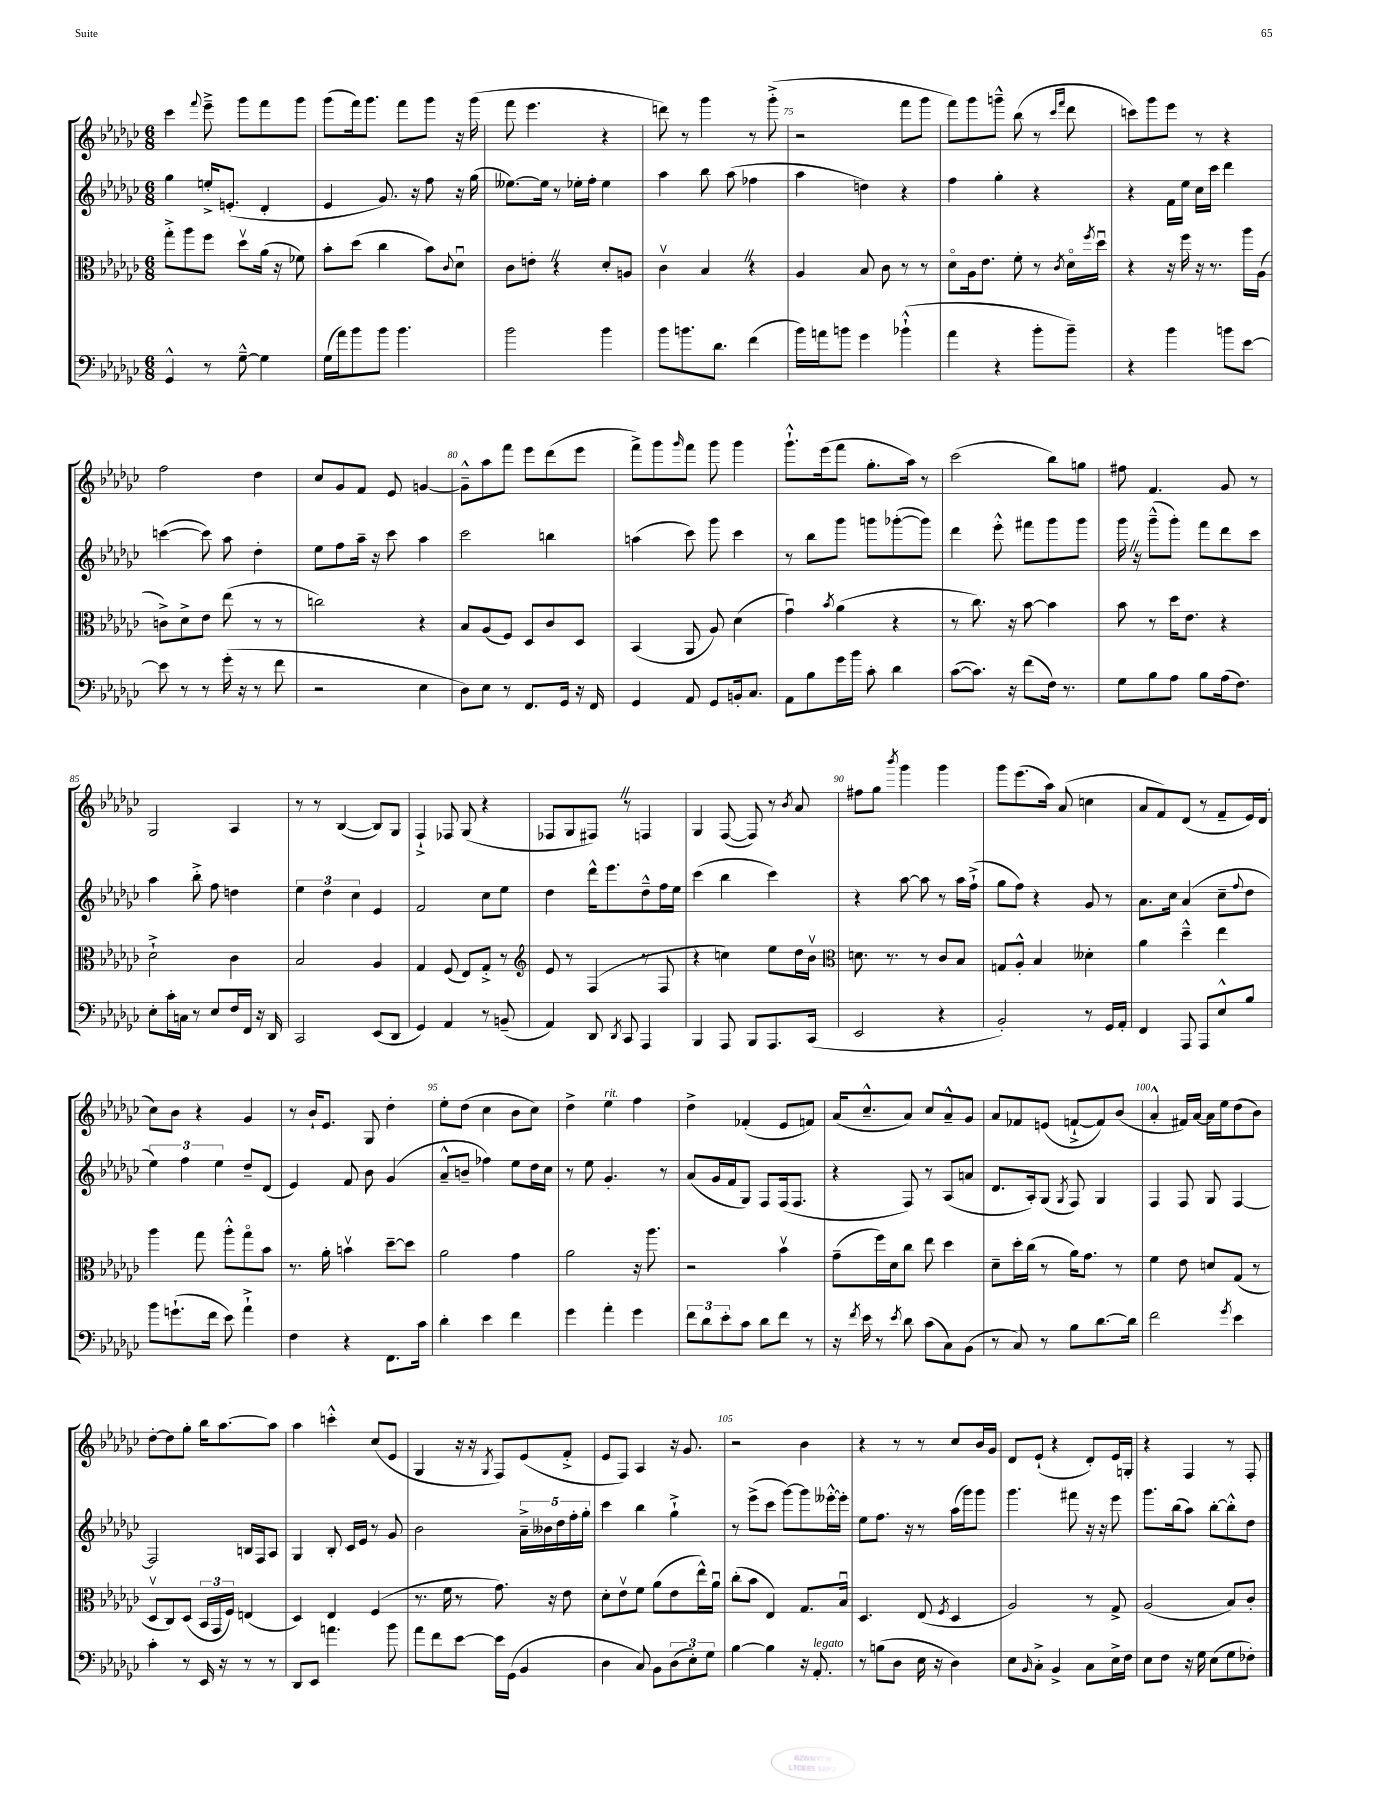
<<
\new StaffGroup <<
\new Staff = "s0" {
    \clef treble \key ges \major \numericTimeSignature \time 6/8
    ces'''4 \appoggiatura { f'''8 } ees'''8---> ges'''8 f'''8 ges'''8 |
    ges'''8( f'''16) ges'''8. f'''8 ges'''8 r16 ges'''16( |
    f'''8 ees'''4. r4 |
    d'''8) r8 ges'''4 r8 ges'''8-.->( |
    r2 f'''8 ges'''8 |
    f'''8) ges'''8 g'''8---^ bes''8( r8 \grace { ces'''16 f'''16 } des'''8 |
    c'''8) ges'''8 ees'''8 r8 r4 |
    f''2 des''4 |
    ces''8 ges'8 f'8 ees'8 g'4~ |
    g'8---^ aes''8 f'''8 ees'''8 des'''8( ees'''8 |
    f'''8->) ges'''8 \grace { ges'''16 } f'''8 ges'''8 ges'''4 |
    ges'''8.-!-^ ees'''16( f'''8 ges''8.-. aes''16) r8 |
    ces'''2( bes''8) g''8 |
    fis''8 f'4. ges'8 r8 |
    ges2 aes4 |
    r8 r8 bes4~( bes8) ges8 |
    f4-!-> fes8 ges8( r4 |
    fes8 ges8 fis8) \once \override BreathingSign.text = \markup { \musicglyph "scripts.caesura.straight" } \breathe r8 f4 |
    ges4 f8~( f8) r8 \acciaccatura { bes'8 } aes'8 |
    fis''8 ges''8 \acciaccatura { bes'''8 } ges'''4 ges'''4 |
    ges'''8 ees'''8.( aes''16) aes'8( c''4 |
    aes'8 f'8) des'8( r8 f'8-- ees'16) des'16( |
    ces''8) bes'8 r4 ges'4 |
    r8 bes'16-! ees'8. ges8 des''4-. |
    ees''8-. des''8( ces''4 bes'8 ces''8) |
    des''4-> ees''4^\markup { \italic "rit." } f''4 |
    des''4-> fes'4-.( ees'8 f'8) |
    aes'16( ces''8.---^ aes'8) ces''8 aes'8---^ ges'8 |
    aes'8 fes'8 e'8( f'8~-!-> f'8) bes'8( |
    aes'4-.-^ fis'16) aes'16~ aes'16 ees''16 des''8( bes'8) |
    des''8~-. des''8 ges''8-. bes''16 aes''8.~ aes''8 |
    aes''4 c'''4-.-^ ces''8( ees'8 |
    ges4 r16 r16 \acciaccatura { ges8 } f8) ees'8( f'8-.-> |
    ees'8 f8) aes4 r16 ges'8. |
    r2 bes'4 |
    r4 r8 r8 ces''8 bes'16 ges'16 |
    des'8 ees'8-!( r4 des'8-.) ees'16 g16-. |
    r4 f4 r8 f8-. \bar "|." |
}
\new Staff = "s1" {
    \clef treble \key ges \major \numericTimeSignature \time 6/8
    ges''4 e''16-.-> e'8.-.( des'4-. |
    ees'4 ges'8.) r16 f''8 r16 ges''16( |
    eeses''8.~) eeses''16 r8 ees''16-. f''16-. ees''4 |
    aes''4 bes''8 aes''8( fes''4 |
    aes''4 d''4) r4 |
    f''4 ges''4-. r4 |
    r4 f'16 ees''16 ces''16 ces'''16 des'''4 |
    c'''4~( c'''8) aes''8 des''4-. |
    ees''8 f''8 aes''16-- r16 ces'''8 aes''4 |
    ces'''2 b''4 |
    a''4( ces'''8) ges'''8 ces'''4 |
    r8 bes''8 ges'''8 g'''8 ges'''8~-.( ges'''8) |
    des'''4 ees'''8-.-^ fis'''8 ges'''8 ges'''8 |
    ges'''16 \once \override BreathingSign.text = \markup { \musicglyph "scripts.caesura.straight" } \breathe r16 ges'''8---^( ges'''8-.) f'''8 des'''8 ces'''8 |
    aes''4 bes''8-.-> f''8 d''4 |
    \tuplet 3/2 { ees''4 des''4 ces''4 } ees'4 |
    f'2 ces''8 ees''8 |
    des''4 des'''16-^ ees'''8. des''8---^ f''16 ees''16 |
    ces'''4( bes''4 ces'''4) |
    r4 aes''8~ aes''8 r8 aes''16 f''16-!->( |
    ges''8 f''8) r4 ges'8 r8 |
    aes'8. ces''16 aes'4( ces''8-- \appoggiatura { f''8 } des''8 |
    \tuplet 3/2 { ees''4) f''4 ees''4 } des''8-- des'8( |
    ees'4) f'8 bes'8 ges'4( |
    aes'8---^ b'8-- fes''4) ees''8 des''16 ces''16 |
    r8 ees''8 ges'4.-. r8 |
    aes'8( ges'16 f'16 ges8) f8 f16( f8. |
    r4 f8) r8 aes8( a'8 |
    des'8. aes16-.) ges8( \acciaccatura { ges8 } f8) ges4 |
    f4 f8 ges8 f4~ |
    f2 b16 f16 aes8 |
    ges4 bes8-. ces'16 ees'16 r8 ges'8 |
    bes'2 \tuplet 5/4 { aes'16---> beses'16 des''16 f''16-. ges''16-. } |
    ces'''4 bes''4 ges''4-!-> |
    r8 ees'''8->( ces'''8 ges'''8~) ges'''8 eeses'''16~-.-^ eeses'''16-. |
    ees''8 f''8. r16 r8 aes''16( ges'''16) ges'''8 |
    ges'''4. fis'''8 r16 r16 ees'''8 |
    ges'''8. bes''16( aes''8) bes''8~-. bes''8-.-^ des''8 \bar "|." |
}
\new Staff = "s2" {
    \clef alto \key ges \major \numericTimeSignature \time 6/8
    ges''8-.-> aes''8 f''8 des''8\upbow aes'16( r16 fes'8) |
    bes'8-. des''8( ces''4 bes'8) \appoggiatura { ces'8 } des'8\downbow |
    ces'8 e'8-. \once \override BreathingSign.text = \markup { \musicglyph "scripts.caesura.straight" } \breathe r4 des'8-. a8 |
    ces'4\upbow bes4 \once \override BreathingSign.text = \markup { \musicglyph "scripts.caesura.straight" } \breathe r4 |
    aes4 bes8 ces'8 r8 r8 |
    des'8\flageolet aes16 ees'8. f'8-. r8 \acciaccatura { ces'8 } des'16\flageolet \acciaccatura { f''8 } des''16\downbow |
    r4 r16 f''16 r16 r8. aes''16 aes16( |
    c'8->) des'8-> ees'8 ees''8( r8 r8 |
    c''2) r4 |
    bes8 aes8( f8) des8 ces'8 des8 |
    bes,4( aes,8 aes8) des'4( |
    ges'4\downbow) \acciaccatura { bes'8 } aes'4( r4 |
    r8 ces''8.) r16 bes'8~ bes'4 |
    bes'8 r8 des''16 ees'8. r4 |
    des'2-!-> ces'4 |
    bes2 aes4 |
    ges4 f8( ees8) ges8-.-> r8 |
    \clef treble ees'8 r8 f4( r8 f8 |
    r4 c''4) ees''8 des''16 bes'16\upbow |
    \clef alto d'8. r8. r8 ces'8 bes8 |
    g8 aes8-.-^ bes4 deses'4-. |
    aes'4 des''4---^ ees''4 |
    aes''4 ges''8 aes''8-.-^ ges''8\flageolet bes'8 |
    r8. aes'16-. b'4\upbow des''8~-- des''8 |
    aes'2 ges'4 |
    aes'2 r16 aes''8. |
    r2 bes'4\upbow |
    ges'8--( f''16) des'16 ces''8 ees''8 des''4 |
    des'8-- des''16-. ces''16( r8 aes'16) ges'8. r8 |
    f'4 ees'8 d'8 ges8( r8 |
    des8\upbow ces8) des8( \tuplet 3/2 { bes,16 ges,16 f16) } e4( |
    des4) ees4 f4( |
    r8. f'16 r8 ges'8.) r16 ees'8 |
    des'8-. ees'8\upbow f'8 aes'8( ees'8 ees''16-^) aes'16\downbow |
    ces''8-.( bes'8 ees4) ges8. bes16\downbow |
    des4. ees8( \acciaccatura { f8 } des4 |
    aes2) r8 ges8-> |
    aes2( bes8) ces'8-. \bar "|." |
}
\new Staff = "s3" {
    \clef bass \key ges \major \numericTimeSignature \time 6/8
    ges,4-^ r8 ges8~---^ ges4 |
    ges16( aes'16) bes'8 bes'8 bes'4. |
    bes'2 bes'4 |
    bes'8 b'8. des'8. f'4( |
    bes'16) a'16 b'8 ges'4 bes'4-!-^( |
    aes'4 r4 bes'8-. bes'8--) |
    r4 bes'4 b'8 ees'8~ |
    ees'8 r8 r8 ges'16-.( r16 r8 f'8 |
    r2 ees4 |
    des8) ees8 r8 f,8. ges,16 r16 f,16 |
    ges,4 aes,8 ges,8 b,16-. ces8. |
    aes,8 bes8 ges'16 bes'16 ces'8-. des'4 |
    ces'8~( ces'8.) r16 f'8( f16) r8. |
    ges8 bes8 aes8 bes8 aes16( f8.) |
    ees8-. ces'16-. c16 r8 ees8 f16 f,16 r16 des,16 |
    ces,2 ees,8( des,8 |
    ges,4) aes,4 r8 b,8--( |
    aes,4) des,8 \acciaccatura { des,8 } ces,8 aes,,4 |
    bes,,4 aes,,8 bes,,8 aes,,8. ces,16( |
    ees,2 r4 |
    bes,2-.) r8 ges,16 aes,16-. |
    f,4 aes,,8 aes,,8 ees8-^ bes8 |
    bes'8 g'8.-!( f'16 ees'8) aes'4-!-> |
    f4 r4 f,8. ces'16 |
    des'4-. ees'4 f'4 |
    ges'4 aes'4-. ges'4 |
    \tuplet 3/2 { f'8 des'8 ees'8-. } ces'8 des'8 f'8 r8 |
    r16 \acciaccatura { f'8 } ees'16 r8 \acciaccatura { ees'8 } des'8 ces'8( ces8) bes,8( |
    r8 ces8) r8 bes8 des'8.~ des'16 |
    f'2 \acciaccatura { ges'8 } ees'4 |
    ces'4-. r8 ees,16 r16 r8 r8 |
    des,8 ees,8 a'4. bes'8 |
    aes'8 f'8 ees'8~ ees'16 ges,16( bes,4 |
    des4 ces8) bes,8 \tuplet 3/2 { des8( ees8-.) ges8 } |
    bes4~ bes4 r16 aes,8.-.^\markup { \italic "legato" } |
    r8 b8( des8 ees16 r16 des4) |
    ees8 \grace { bes,16 } ces8-.-> bes,4-> ces8 ees16-> f16 |
    ees8 f8 r16 ges16 ees8( ges8 fes8-.) \bar "|." |
}
>>
>>
\layout { \context { \Score currentBarNumber = #71 \override BarNumber.break-visibility = ##(#f #t #t) barNumberVisibility = #(every-nth-bar-number-visible 5) } }
